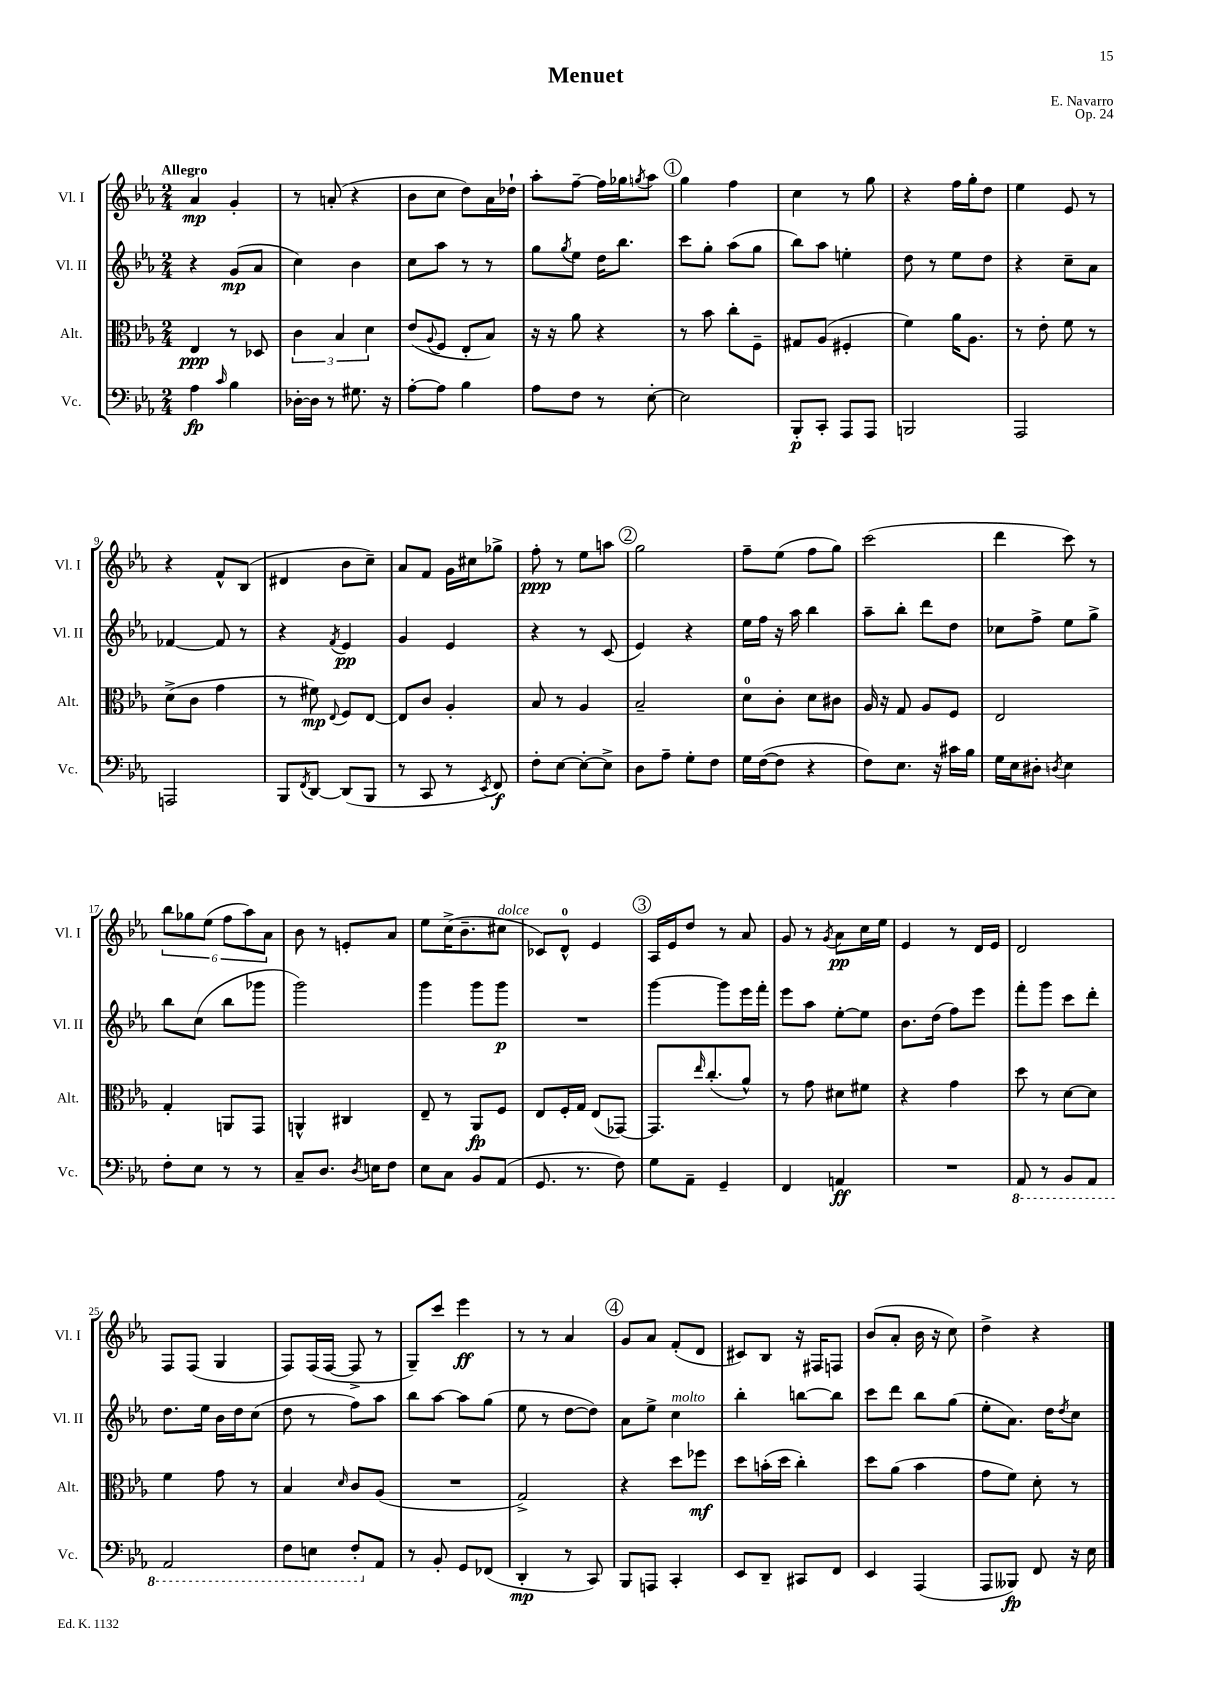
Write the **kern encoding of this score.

**kern	**dynam	**kern	**dynam	**kern	**dynam	**kern	**dynam
*part4	*part4	*part3	*part3	*part2	*part2	*part1	*part1
*staff4	*staff4	*staff3	*staff3	*staff2	*staff2	*staff1	*staff1
*I"Vc.	*	*I"Alt.	*	*I"Vl. II	*	*I"Vl. I	*
*I'Vc.	*	*I'Alt.	*	*I'Vl. II	*	*I'Vl. I	*
*clefF4	*	*clefC3	*	*clefG2	*	*clefG2	*
*k[b-e-a-]	*	*k[b-e-a-]	*	*k[b-e-a-]	*	*k[b-e-a-]	*
*M2/4	*	*M2/4	*	*M2/4	*	*M2/4	*
=1	=1	=1	=1	=1	=1	=1	=1
!	!	!	!	!	!	!LO:TX:a:B:t=Allegro	!
4A-\	fp	4E-/	ppp	4r	.	4a-/	mp
16qqc/	.	.	.	.	.	.	.
4B-\	.	8r	.	(8g/L	mp	4g'/	.
.	.	8D-X/	.	8a-/J	.	.	.
=2	=2	=2	=2	=2	=2	=2	=2
[16D-X'\LL	.	6c\	.	4cc\)	.	8r	.
16D-\JJ]	.	.	.	.	.	.	.
8r	.	.	.	.	.	(8an'/	.
.	.	6B-/	.	.	.	.	.
8.G#X\	.	.	.	4b-\	.	4r	.
.	.	6d\	.	.	.	.	.
16r	.	.	.	.	.	.	.
=3	=3	=3	=3	=3	=3	=3	=3
[8A-'\L	.	(8e-/L	.	8cc\L	.	8b-\L	.
.	.	8qqA-/	.	.	.	.	.
8A-\J]	.	8F/J	.	8aa-\J	.	8cc\J	.
4B-\	.	8E-'/L	.	8r	.	8dd\L)	.
.	.	8B-/J)	.	8r	.	16a-\L	.
.	.	.	.	.	.	16dd-X`\JJ	.
=4	=4	=4	=4	=4	=4	=4	=4
8A-\L	.	16r	.	8gg\L	.	8aa-'\L	.
.	.	16r	.	.	.	.	.
.	.	.	.	8qgg/	.	.	.
8F\J	.	8a-\	.	8ee-\J	.	[8ff~\J	.
8r	.	4r	.	16dd\KL	.	16ff\LL]	.
.	.	.	.	8.bb-\J	.	16gg-X\J	.
.	.	.	.	.	.	8qggn/	.
[8E-'\	.	.	.	.	.	8aa-\J	.
!!LO:REH:place=s1:t=1
=5	=5	=5	=5	=5	=5	=5	=5
2E-\]	.	8r	.	8ccc\L	.	4gg\	.
.	.	8b-\	.	8gg'\J	.	.	.
.	.	8cc'\L	.	(8aa-\L	.	4ff\	.
.	.	8F~\J	.	8gg\J	.	.	.
=6	=6	=6	=6	=6	=6	=6	=6
8BBB-'/L	p	8G#X/L	.	8bb-\L)	.	4cc\	.
8CC'/J	.	(8A-/J	.	8aa-\J	.	.	.
8AAA-/L	.	4F#X'/	.	4een'\	.	8r	.
8AAA-/J	.	.	.	.	.	8gg\	.
=7	=7	=7	=7	=7	=7	=7	=7
2BBBn/	.	4f\)	.	8dd\	.	4r	.
.	.	.	.	8r	.	.	.
.	.	16a-\KL	.	8ee-\L	.	16ff\LL	.
.	.	8.A-\J	.	.	.	16gg'\J	.
.	.	.	.	8dd\J	.	8dd\J	.
=8	=8	=8	=8	=8	=8	=8	=8
2AAA-/	.	8r	.	4r	.	4ee-\	.
.	.	8e-'\	.	.	.	.	.
.	.	8f\	.	8cc~\L	.	8e-/	.
.	.	8r	.	8a-\J	.	8r	.
!!LO:LB:g=z
=9	=9	=9	=9	=9	=9	=9	=9
2AAAn/	.	(8d^\L	.	[4f-X/	.	4r	.
.	.	8c\J	.	.	.	.	.
.	.	4g\	.	8f-/]	.	8f^^/L	.
.	.	.	.	8r	.	(8B-/J	.
=10	=10	=10	=10	=10	=10	=10	=10
8BBB-/L	.	8r	.	4r	.	4d#X/	.
8qFF/	.	.	.	.	.	.	.
[8DD/J	.	8f#X\)	mp	.	.	.	.
.	.	8qqE-/	.	8qf/	.	.	.
(8DD/L]	.	8F/L	.	4e-/	pp	8b-\L	.
8BBB-/J	.	[8E-/J	.	.	.	8cc~\J)	.
=11	=11	=11	=11	=11	=11	=11	=11
8r	.	8E-/L]	.	4g/	.	8a-/L	.
8CC/	.	8c/J	.	.	.	8f/J	.
8r	.	4A-'/	.	4e-/	.	16g\LL	.
.	.	.	.	.	.	16cc#X\J	.
8qEE-/	.	.	.	.	.	.	.
8FF/)	f	.	.	.	.	8gg-X^\J	.
=12	=12	=12	=12	=12	=12	=12	=12
8F'\L	.	8B-/	.	4r	.	8ff'\	ppp
[8E-\J	.	8r	.	.	.	8r	.
8E-'\L_	.	4A-/	.	8r	.	8ee-\L	.
8E-^\J]	.	.	.	(8c/	.	8aan\J	.
!!LO:REH:place=s1:t=2
=13	=13	=13	=13	=13	=13	=13	=13
8D\L	.	2B-~/	.	4e-/)	.	2gg\	.
8A-~\J	.	.	.	.	.	.	.
8G'\L	.	.	.	4r	.	.	.
8F\J	.	.	.	.	.	.	.
=14	=14	=14	=14	=14	=14	=14	=14
16G\LL	.	8d\L	.	16ee-\LL	.	8ff~\L	.
([16F\J	.	.	.	16ff\JJ	.	.	.
8F\J]	.	8c'\J	.	16r	.	(8ee-\J	.
.	.	.	.	16aa-\	.	.	.
4r	.	8d\L	.	4bb-\	.	8ff\L	.
.	.	8c#X\J	.	.	.	8gg\J)	.
=15	=15	=15	=15	=15	=15	=15	=15
8F\L)	.	16A-/	.	8aa-~\L	.	(2ccc\	.
.	.	16r	.	.	.	.	.
8.E-\J	.	8G/	.	8bb-'\J	.	.	.
.	.	8A-/L	.	8ddd\L	.	.	.
16r	.	.	.	.	.	.	.
16c#X\LL	.	8F/J	.	8dd\J	.	.	.
16B-\JJ	.	.	.	.	.	.	.
=16	=16	=16	=16	=16	=16	=16	=16
16G\LL	.	2E-/	.	8cc-X\L	.	4ddd\	.
16E-\J	.	.	.	.	.	.	.
8D#X'\J	.	.	.	8ff^\J	.	.	.
8qDn/	.	.	.	.	.	.	.
4E-\	.	.	.	8ee-\L	.	8ccc\)	.
.	.	.	.	8gg^\J	.	8r	.
!!LO:LB:g=z
=17	=17	=17	=17	=17	=17	=17	=17
8F'\L	.	4G'/	.	8bb-\L	.	12bb-\L	.
.	.	.	.	.	.	12gg-X\	.
8E-\J	.	.	.	(8cc\J	.	.	.
.	.	.	.	.	.	(12ee-\J	.
8r	.	8AAn/L	.	8bb-\L	.	12ff\L	.
.	.	.	.	.	.	12aa-\)	.
8r	.	8GG/J	.	8ggg-X\J	.	.	.
.	.	.	.	.	.	12a-\J	.
=18	=18	=18	=18	=18	=18	=18	=18
8C~/L	.	4AAn^^/	.	2ggg\)	.	8b-\	.
8.D/J	.	.	.	.	.	8r	.
.	.	4C#X/	.	.	.	8en'/L	.
8qD/	.	.	.	.	.	.	.
16En\KL	.	.	.	.	.	.	.
8F\J	.	.	.	.	.	8a-/J	.
=19	=19	=19	=19	=19	=19	=19	=19
8E-\L	.	8E-~/	.	4ggg\	.	8ee-\L	.
8C\J	.	8r	.	.	.	(16cc^\K	.
.	.	.	.	.	.	8.b-~\	.
8BB-/L	.	8AA-/L	fp	8ggg\L	.	.	.
!	!	!	!	!	!	!LO:TX:a:i:t=dolce	!
(8AA-/J	.	8F/J	.	8ggg\J	p	8cc#X\J	.
=20	=20	=20	=20	=20	=20	=20	=20
8.GG/	.	8E-/L	.	2r	.	8c-X/L)	.
.	.	16F'/L	.	.	.	8d^^/J	.
8.r	.	16G/JJ	.	.	.	.	.
.	.	(8E-/L	.	.	.	4e-/	.
8F\)	.	[8GG-X/J)	.	.	.	.	.
!!LO:REH:place=s1:t=3
=21	=21	=21	=21	=21	=21	=21	=21
8G\L	.	8.GG-/L]	.	[4ggg\	.	16A-/LL	.
.	.	.	.	.	.	16e-/J	.
8AA-~\J	.	.	.	.	.	8dd/J	.
.	.	16qqee-/	.	.	.	.	.
.	.	(8.cc'/	.	.	.	.	.
4GG~/	.	.	.	8ggg\L]	.	8r	.
.	.	8a-^^/J)	.	16eee-\L	.	8a-/	.
.	.	.	.	16fff'\JJ	.	.	.
=22	=22	=22	=22	=22	=22	=22	=22
4FF/	.	8r	.	8eee-\L	.	8g/	.
.	.	8g\	.	8aa-\J	.	8r	.
.	.	.	.	.	.	8qg/	.
4AAn/	ff	8d#X\L	.	[8ee-'\L	.	8a-\L	pp
.	.	8f#X\J	.	8ee-\J]	.	16cc\L	.
.	.	.	.	.	.	16ee-\JJ	.
=23	=23	=23	=23	=23	=23	=23	=23
2r	.	4r	.	8.b-\L	.	4e-/	.
.	.	.	.	(16dd\Jk	.	.	.
.	.	4g\	.	8ff\L)	.	8r	.
.	.	.	.	8eee-\J	.	16d/LL	.
.	.	.	.	.	.	16e-/JJ	.
=24	=24	=24	=24	=24	=24	=24	=24
*8ba	*	*	*	*	*	*	*
8AAA-/	.	8dd\	.	8fff'\L	.	2d/	.
8r	.	8r	.	8ggg\J	.	.	.
8BBB-/L	.	[8d\L	.	8ccc\L	.	.	.
8AAA-/J	.	8d\J]	.	8ddd'\J	.	.	.
!!LO:LB:g=z
=25	=25	=25	=25	=25	=25	=25	=25
2AAA-/	.	4f\	.	8.dd\L	.	8F/L	.
.	.	.	.	.	.	(8F/J	.
.	.	.	.	16ee-\Jk	.	.	.
.	.	8g\	.	16b-\LL	.	4G/	.
.	.	.	.	16dd\J	.	.	.
.	.	8r	.	(8cc\J	.	.	.
=26	=26	=26	=26	=26	=26	=26	=26
8FF\L	.	4B-/	.	8dd\	.	8F/L)	.
8EEn\J	.	.	.	8r	.	(16F/L	.
.	.	.	.	.	.	[16F/JJ	.
.	.	16qqd/	.	.	.	.	.
8FF'/L	.	8c/L	.	8ff\L)	.	8F^/]	.
*X8ba	*	*	*	*	*	*	*
8AA-/J	.	(8A-/J	.	8aa-\J	.	8r	.
=27	=27	=27	=27	=27	=27	=27	=27
8r	.	2r	.	8bb-\L	.	8G~/L)	.
8BB-'/	.	.	.	[8aa-\J	.	8ccc/J	.
8GG/L	.	.	.	8aa-\L]	.	4eee-\	ff
(8FF-X/J	.	.	.	(8gg\J	.	.	.
=28	=28	=28	=28	=28	=28	=28	=28
4DD'/	mp	2G^/)	.	8ee-\	.	8r	.
.	.	.	.	8r	.	8r	.
8r	.	.	.	[8dd\L	.	4a-/	.
8CC/)	.	.	.	8dd\J])	.	.	.
!!LO:REH:place=s1:t=4
=29	=29	=29	=29	=29	=29	=29	=29
8BBB-/L	.	4r	.	8a-\L	.	8g/L	.
8AAAn/J	.	.	.	8ee-^\J	.	8a-/J	.
!	!	!	!	!LO:TX:a:i:t=molto	!	!	!
4CC'/	.	8dd\L	.	4cc\	.	(8f'/L	.
.	.	8ff-X\J	mf	.	.	8d/J	.
=30	=30	=30	=30	=30	=30	=30	=30
8EE-/L	.	8dd\L	.	4bb-'\	.	8c#X/L)	.
8DD~/J	.	(16bn'\L	.	.	.	8B-/J	.
.	.	16dd\JJ	.	.	.	.	.
8CC#X/L	.	4cc'\)	.	[8bbn\L	.	16r	.
.	.	.	.	.	.	16F#X/KL	.
8FF/J	.	.	.	8bb\J]	.	8Fn/J	.
=31	=31	=31	=31	=31	=31	=31	=31
4EE-/	.	8dd\L	.	8ccc\L	.	(8b-/L	.
.	.	(8a-\J	.	8ddd\J	.	8a-'/J	.
(4AAA-/	.	4b-\	.	8bb-\L	.	16b-\	.
.	.	.	.	.	.	16r	.
.	.	.	.	(8gg\J	.	8cc\)	.
=32	=32	=32	=32	=32	=32	=32	=32
8AAA-/L	.	8g\L	.	8ee-'\L	.	4dd^\	.
8BBB--X/J)	fp	8f\J)	.	8.a-\J)	.	.	.
8FF/	.	8d'\	.	.	.	4r	.
.	.	.	.	16dd\KL	.	.	.
.	.	.	.	8qdd/	.	.	.
16r	.	8r	.	8cc\J	.	.	.
16E-\	.	.	.	.	.	.	.
==	==	==	==	==	==	==	==
*-	*-	*-	*-	*-	*-	*-	*-
